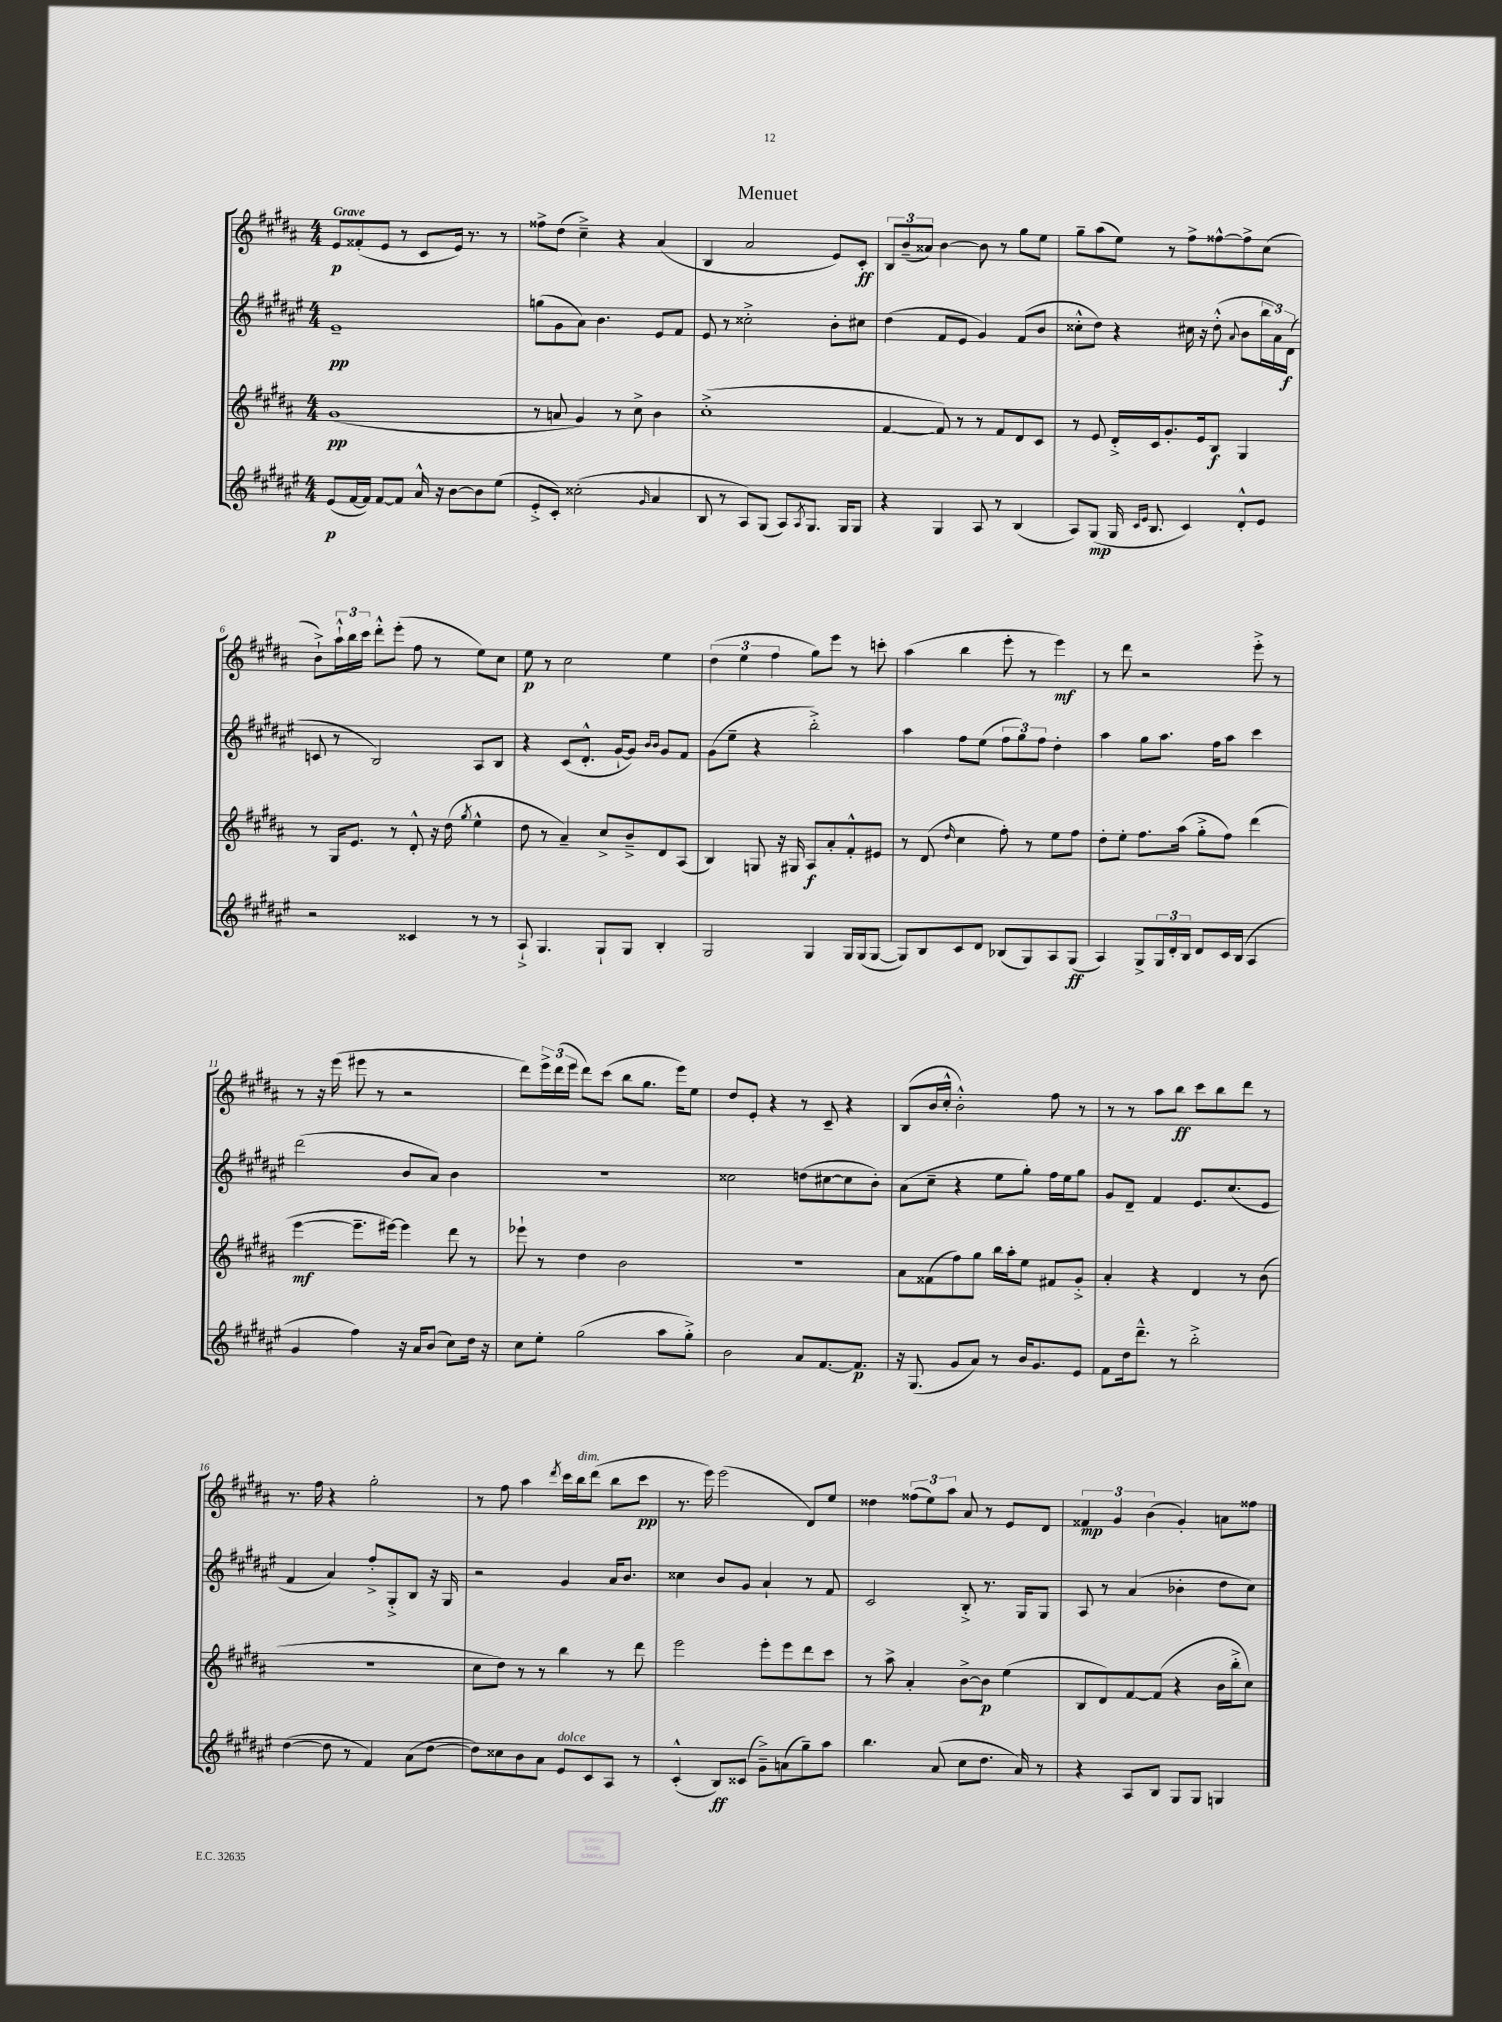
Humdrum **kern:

**kern	**dynam	**kern	**dynam	**kern	**dynam	**kern	**dynam
*part4	*part4	*part3	*part3	*part2	*part2	*part1	*part1
*staff4	*staff4	*staff3	*staff3	*staff2	*staff2	*staff1	*staff1
*clefG2	*	*clefG2	*	*clefG2	*	*clefG2	*
*k[f#c#g#d#a#e#]	*	*k[f#c#g#d#a#]	*	*k[f#c#g#d#a#e#]	*	*k[f#c#g#d#a#]	*
*M4/4	*	*M4/4	*	*M4/4	*	*M4/4	*
=1	=1	=1	=1	=1	=1	=1	=1
!	!	!	!	!	!	!LO:TX:a:B:t=Grave	!
(8e#/L	p	(1g#	pp	1e#~	pp	8e/L	p
[16f#/L	.	.	.	.	.	(8f##X'/	.
16f#/JJ])	.	.	.	.	.	.	.
[8f#/L	.	.	.	.	.	8e/J	.
8f#/J]	.	.	.	.	.	8r	.
16a#^^/	.	.	.	.	.	8c#/L	.
16r	.	.	.	.	.	.	.
[8b\L	.	.	.	.	.	16e/Jk)	.
.	.	.	.	.	.	8.r	.
8b\]	.	.	.	.	.	.	.
(8ee#\J	.	.	.	.	.	8r	.
=2	=2	=2	=2	=2	=2	=2	=2
8e#'^/L	.	8r	.	(8ggn\L	.	8ff##X^\L	.
8c#'/J)	.	8an/	.	8g#\	.	(8dd#\J	.
(2cc##X'\	.	4g#/)	.	8a#\J)	.	4cc#~^\)	.
.	.	.	.	4.b\	.	.	.
.	.	8r	.	.	.	4r	.
.	.	8cc#^\	.	.	.	.	.
16qqg#/	.	.	.	.	.	.	.
4a#/	.	4b\	.	8e#/L	.	(4a#/	.
.	.	.	.	8f#/J	.	.	.
=3	=3	=3	=3	=3	=3	=3	=3
8B/	.	(1cc#'^	.	8e#/	.	4B/	.
8r	.	.	.	8r	.	.	.
8A#/L)	.	.	.	2cc##X'^\	.	2a#/	.
(8G#/J	.	.	.	.	.	.	.
8A#/L)	.	.	.	.	.	.	.
8qA#/	.	.	.	.	.	.	.
8.G#/J	.	.	.	.	.	.	.
.	.	.	.	8b'\L	.	8e/L)	.
16G#/KL	.	.	.	.	.	.	.
8G#/J	.	.	.	8cc#X\J	.	8c#'/J	ff
=4	=4	=4	=4	=4	=4	=4	=4
4r	.	[4f#/	.	(4dd#\	.	12B/L	.
.	.	.	.	.	.	(12b~/	.
.	.	.	.	.	.	12a##X/J)	.
4G#/	.	8f#/])	.	8f#/L	.	[4b\	.
.	.	8r	.	8e#/J	.	.	.
8A#/	.	8r	.	4g#/)	.	8b\]	.
8r	.	8f#/L	.	.	.	8r	.
(4B/	.	8d#/	.	(8f#/L	.	8gg#\L	.
.	.	8c#/J	.	8b/J	.	8ee\J	.
=5	=5	=5	=5	=5	=5	=5	=5
8A#/L)	.	8r	.	8cc##X'^^\L	.	8gg#~\L	.
(8G#/J	mp	8e/	.	8dd#\J)	.	(8aa#\	.
16G#/	.	16d#'^/LL	.	4r	.	8ee\J)	.
16qqc#/LL	.	.	.	.	.	.	.
16qqe#/JJ	.	.	.	.	.	.	.
8.B/	.	16c#/J	.	.	.	.	.
.	.	8.g#'/	.	.	.	8r	.
4c#/)	.	.	.	16cc#X\	.	8ff#^\L	.
.	.	16e/k	.	16r	.	.	.
.	.	8B/J	f	(8dd#'^^\	.	[8ff##X^^\	.
.	.	.	.	8qqa#/	.	.	.
8d#'^^/L	.	4G#/	.	8b\L	.	8ff##^\]	.
8e#/J	.	.	.	24bb\L	.	(8cc#\J	.
.	.	.	.	24a#\)	.	.	.
.	.	.	.	(24d#\JJ	f	.	.
!!LO:LB:g=z
=6	=6	=6	=6	=6	=6	=6	=6
2r	.	8r	.	8cn/	.	8b`^\L)	.
.	.	16G#/KL	.	8r	.	24aa#`^^\L	.
.	.	.	.	.	.	24bb\	.
.	.	8.e/J	.	.	.	.	.
.	.	.	.	.	.	24ccc#\JJ	.
.	.	.	.	2B/)	.	8ddd#'^^\L	.
.	.	8r	.	.	.	(8eee'\J	.
4c##X/	.	8d#'^^/	.	.	.	8ff#\	.
.	.	16r	.	.	.	8r	.
.	.	(16dd#\	.	.	.	.	.
.	.	8qgg#/	.	.	.	.	.
8r	.	4ee^^\	.	8A#/L	.	8ee\L)	.
8r	.	.	.	8B/J	.	8cc#\J	.
=7	=7	=7	=7	=7	=7	=7	=7
8A#`^/	.	8dd#\	.	4r	.	8ee\	p
4.G#/	.	8r	.	.	.	8r	.
.	.	4a#~/)	.	(8c#/L	.	2cc#\	.
.	.	.	.	8.d#'^^/J	.	.	.
8G#`/L	.	8cc#^/L	.	.	.	.	.
.	.	.	.	[16g#`/KL	.	.	.
8G#/J	.	8b~^/	.	8g#/J])	.	.	.
.	.	.	.	16qqb/LL	.	.	.
.	.	.	.	16qqb/JJ	.	.	.
4B'/	.	8d#/	.	8g#/L	.	4ee\	.
.	.	(8A#/J	.	8f#/J	.	.	.
=8	=8	=8	=8	=8	=8	=8	=8
2G#/	.	4B/)	.	(8g#\L	.	(6dd#\	.
.	.	.	.	8ee#~\J	.	.	.
.	.	.	.	.	.	6ee\	.
.	.	8Gn/	.	4r	.	.	.
.	.	.	.	.	.	6ff#\	.
.	.	16r	.	.	.	.	.
.	.	16G#X/	.	.	.	.	.
4G#/	.	8A#/L	f	2bb'^\)	.	8gg#\L)	.
.	.	8a#'/	.	.	.	8eee\J	.
16G#/LL	.	8f#'^^/	.	.	.	8r	.
(16G#/J	.	.	.	.	.	.	.
[8G#/J	.	8e#X/J	.	.	.	8cccn'\	.
=9	=9	=9	=9	=9	=9	=9	=9
8G#/L])	.	8r	.	4aa#\	.	(4aa#\	.
8B/	.	(8d#/	.	.	.	.	.
.	.	16qqdd#/	.	.	.	.	.
8c#/	.	4cc#\	.	8ff#\L	.	4bb\	.
8d#/J	.	.	.	(8ee#\J	.	.	.
(8B-X/L	.	8ff#'\)	.	12ff#\L	.	8eee'\	.
.	.	.	.	12gg#\)	.	.	.
8G#/)	.	8r	.	.	.	8r	.
.	.	.	.	12ff#\J	.	.	.
8A#/	.	8ee\L	.	4dd#'\	.	4eee\)	mf
(8G#/J	ff	8ff#\J	.	.	.	.	.
=10	=10	=10	=10	=10	=10	=10	=10
4A#/)	.	8dd#'\L	.	4aa#\	.	8r	.
.	.	8ee'\J	.	.	.	8ddd#\	.
8G#^/L	.	8.ff#\L	.	8gg#\L	.	2r	.
24G#/L	.	.	.	8.aa#\J	.	.	.
24d#'/	.	.	.	.	.	.	.
.	.	(16aa#\Jk	.	.	.	.	.
24B/JJ	.	.	.	.	.	.	.
8d#/L	.	8gg#'^\L	.	.	.	.	.
.	.	.	.	16ff#\KL	.	.	.
16c#/L	.	8ff#\J)	.	8aa#\J	.	.	.
(16B/JJ	.	.	.	.	.	.	.
4A#/	.	(4ddd#\	.	4ccc#\	.	8eee'^\	.
.	.	.	.	.	.	8r	.
!!LO:LB:g=z
=11	=11	=11	=11	=11	=11	=11	=11
4g#/	.	[4eee\	mf	(2ddd#\	.	8r	.
.	.	.	.	.	.	16r	.
.	.	.	.	.	.	(16eee\	.
4ff#\)	.	8.eee~\L]	.	.	.	8eee#X\	.
.	.	.	.	.	.	8r	.
.	.	[16eee#X\Jk)	.	.	.	.	.
16r	.	4eee#\]	.	8b/L	.	2r	.
16a#/KL	.	.	.	.	.	.	.
(8b/J	.	.	.	8a#/J)	.	.	.
8cc#\L)	.	8ddd#\	.	4b\	.	.	.
16dd#\Jk	.	8r	.	.	.	.	.
16r	.	.	.	.	.	.	.
=12	=12	=12	=12	=12	=12	=12	=12
8cc#\L	.	8eee-X`\	.	1r	.	8ddd#\L)	.
8ee#'\J	.	8r	.	.	.	24eee^\L	.
.	.	.	.	.	.	(24ddd#\	.
.	.	.	.	.	.	24eee\JJ	.
(2gg#\	.	4dd#\	.	.	.	8ddd#\L)	.
.	.	.	.	.	.	(8ccc#\J	.
.	.	2b\	.	.	.	8bb\L	.
.	.	.	.	.	.	8.gg#\J	.
8aa#\L	.	.	.	.	.	.	.
.	.	.	.	.	.	16eee\KL)	.
8gg#'^\J)	.	.	.	.	.	8ee\J	.
=13	=13	=13	=13	=13	=13	=13	=13
2b\	.	1r	.	2cc##X\	.	8dd#/L	.
.	.	.	.	.	.	8e'/J	.
.	.	.	.	.	.	4r	.
8a#/L	.	.	.	(8ddn\L	.	8r	.
[8.f#/	.	.	.	[8cc#X\	.	8c#~/	.
.	.	.	.	8cc#\]	.	4r	.
8.f#/J]	p	.	.	.	.	.	.
.	.	.	.	8b'\J)	.	.	.
=14	=14	=14	=14	=14	=14	=14	=14
16r	.	8a#\L	.	(8a#\L	.	(8B/L	.
(8.G#/	.	.	.	.	.	.	.
.	.	(8f##X\	.	8cc#~\J	.	16b/L	.
.	.	.	.	.	.	16cc#'^^/JJ	.
8g#/L	.	8ff#\)	.	4r	.	2b'^^\)	.
8a#/J)	.	8gg#\J	.	.	.	.	.
8r	.	16bb\LL	.	8ee#\L	.	.	.
.	.	16aa#'\J	.	.	.	.	.
16b/KL	.	8ee\J	.	8gg#'\J)	.	.	.
8.g#/	.	.	.	.	.	.	.
.	.	8f#X/L	.	16ff#\LL	.	8ff#\	.
.	.	.	.	16ee#\J	.	.	.
8e#/J	.	8g#'^/J	.	8gg#\J	.	8r	.
=15	=15	=15	=15	=15	=15	=15	=15
8f#\L	.	4a#'/	.	8g#/L	.	8r	.
16dd#\k	.	.	.	8d#~/J	.	8r	.
8.ddd#~^^\J	.	.	.	.	.	.	.
.	.	4r	.	4f#/	.	8aa#\L	.
8r	.	.	.	.	.	8bb\J	ff
2bb'^\	.	4d#/	.	8.e#/L	.	8ccc#\L	.
.	.	.	.	.	.	8bb\	.
.	.	.	.	(8.cc#/	.	.	.
.	.	8r	.	.	.	8ddd#\J	.
.	.	(8b\	.	8e#/J	.	8r	.
!!LO:LB:g=z
=16	=16	=16	=16	=16	=16	=16	=16
([4dd#\	.	1r	.	4f#/	.	8.r	.
.	.	.	.	.	.	16ff#\	.
8dd#\]	.	.	.	4a#/)	.	4r	.
8r	.	.	.	.	.	.	.
4f#/)	.	.	.	8ff#'^/L	.	2gg#'\	.
.	.	.	.	8G#'^/	.	.	.
(8a#\L	.	.	.	8B/J	.	.	.
[8dd#\J	.	.	.	16r	.	.	.
.	.	.	.	16G#/	.	.	.
=17	=17	=17	=17	=17	=17	=17	=17
8dd#\L])	.	8cc#\L	.	2r	.	8r	.
8cc##X\	.	8dd#\J)	.	.	.	8ff#\	.
8b\	.	8r	.	.	.	4aa#\	.
8a#\J	.	8r	.	.	.	.	.
.	.	.	.	.	.	8qddd#/	.
!LO:TX:a:i:t=dolce	!	!	!	!	!	!	!
8e#/L	.	4bb\	.	4g#/	.	16ccc#\LL	.
!	!	!	!	!	!	!LO:TX:a:i:t=dim.	!
.	.	.	.	.	.	16bb\J	.
8c#/	.	.	.	.	.	(8ddd#\J	.
8A#/J	.	8r	.	16a#/KL	.	8bb\L	.
.	.	.	.	8.b/J	.	.	.
8r	.	8ddd#\	.	.	.	8ccc#\J	pp
=18	=18	=18	=18	=18	=18	=18	=18
(4c#'^^/	.	2eee\	.	4cc##X\	.	8.r	.
.	.	.	.	.	.	16eee\)	.
8B/L)	ff	.	.	8b/L	.	(2eee\	.
(8c##X/J	.	.	.	8g#/J	.	.	.
8g#~^\L)	.	8eee'\L	.	4a#`/	.	.	.
(8an\	.	8eee\	.	.	.	.	.
8gg#~\)	.	8ddd#\	.	8r	.	8d#/L)	.
8aa#\J	.	8ccc#\J	.	8f#/	.	8ee/J	.
=19	=19	=19	=19	=19	=19	=19	=19
4.bb\	.	8r	.	2c#/	.	4dd##X\	.
.	.	8aa#^\	.	.	.	.	.
.	.	4a#'/	.	.	.	(12ff##X\L	.
.	.	.	.	.	.	12ee\)	.
(8a#/	.	.	.	.	.	.	.
.	.	.	.	.	.	12aa#\J	.
8cc#\L	.	[8b^\L	.	8B'^/	.	8a#/	.
8.dd#\J	.	8b\J]	p	8.r	.	8r	.
.	.	(4ee\	.	.	.	8e/L	.
16a#/)	.	.	.	16G#/KL	.	.	.
8r	.	.	.	8G#/J	.	8d#/J	.
=20	=20	=20	=20	=20	=20	=20	=20
4r	.	8B/L	.	8A#/	.	6f##X/	mp
.	.	8d#/)	.	8r	.	.	.
.	.	.	.	.	.	6g#/	.
8A#/L	.	[8f#/	.	(4a#/	.	.	.
.	.	.	.	.	.	(6b\	.
8B/J	.	(8f#/J]	.	.	.	.	.
8G#/L	.	4r	.	4b-X'\	.	4g#'/)	.
8G#/J	.	.	.	.	.	.	.
4Gn/	.	16b\LL	.	8dd#\L	.	8an\L	.
.	.	16bb'^\J	.	.	.	.	.
.	.	8cc#\J)	.	8cc#\J)	.	8ff##X\J	.
==	==	==	==	==	==	==	==
*-	*-	*-	*-	*-	*-	*-	*-
